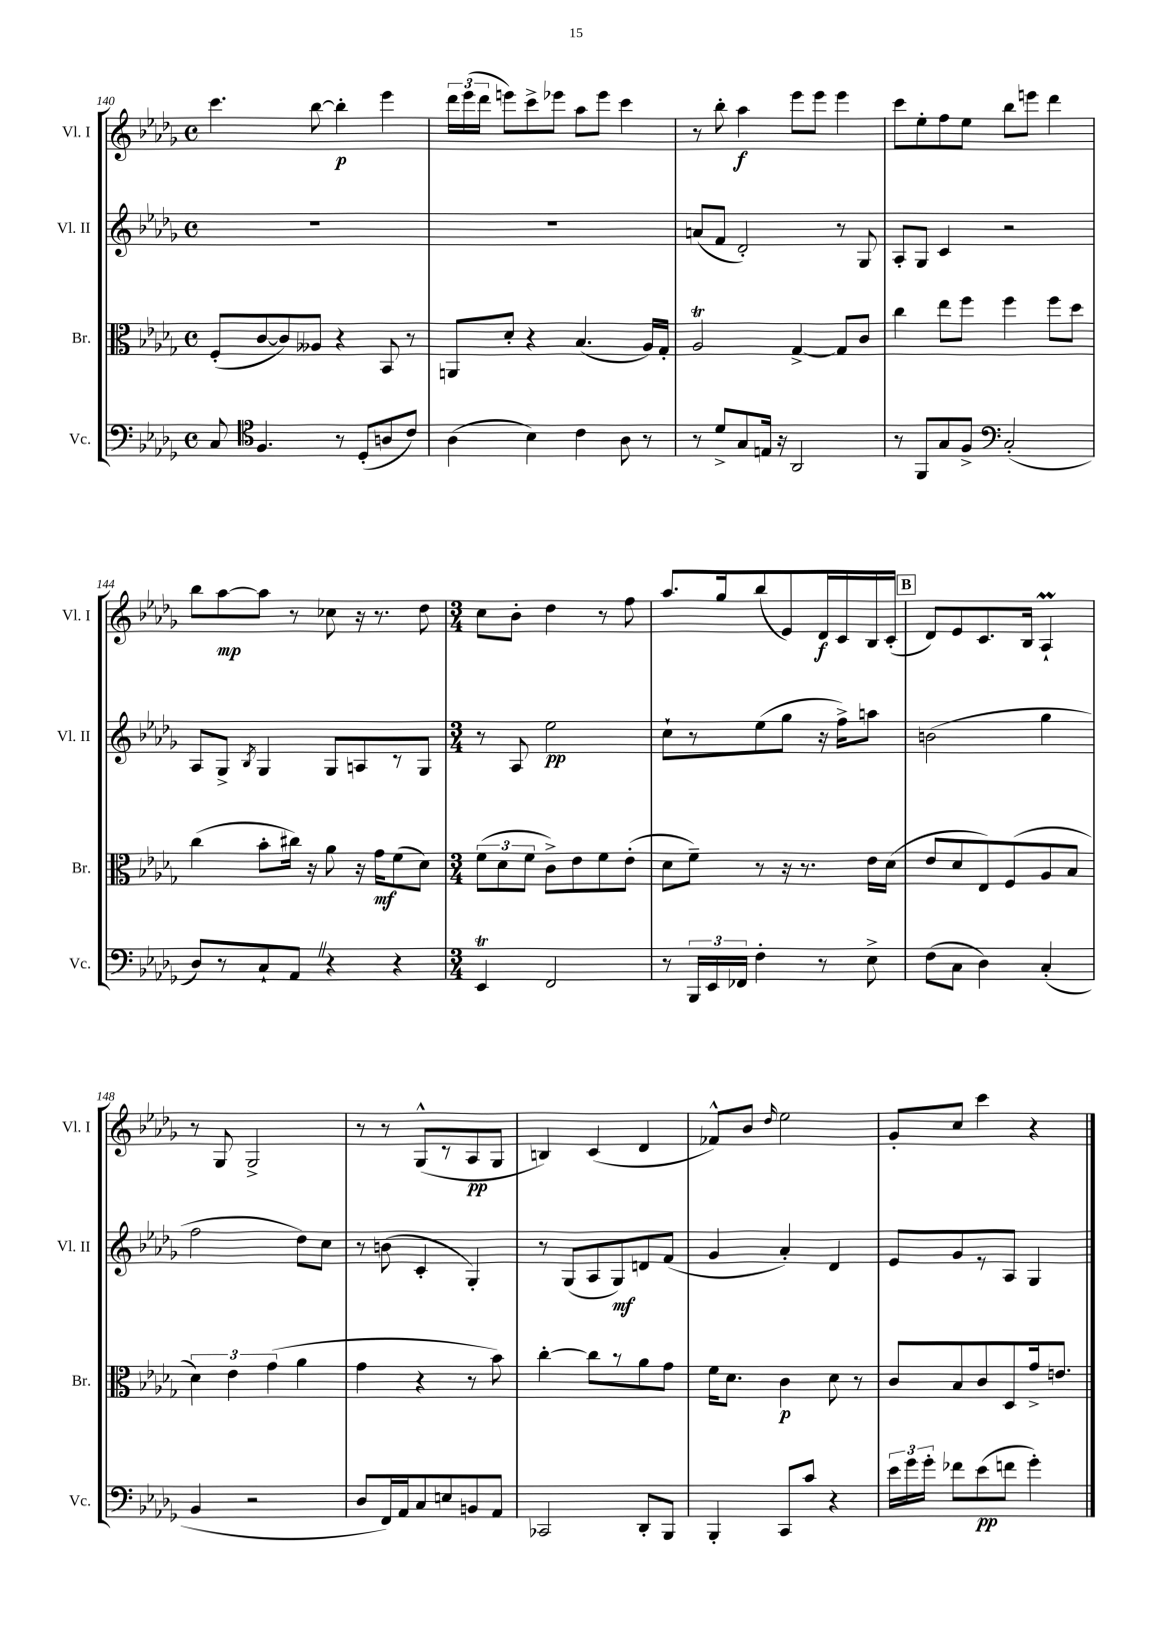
<<
\new StaffGroup <<
\new Staff = "s0" \with { instrumentName = "Vl. I" shortInstrumentName = "Vl. I" } {
    \clef treble \key des \major \defaultTimeSignature \time 4/4
    \autoBeamOff c'''4. bes''8~ bes''4-.\p ees'''4 |
    \tuplet 3/2 { des'''16[ ees'''16( des'''16] } e'''8[) c'''8-> ees'''8] aes''8[ ees'''8] c'''4 |
    r8 bes''8-. aes''4\f ees'''8[ ees'''8] ees'''4 |
    c'''8[ ees''8-. f''8 ees''8] bes''8[ e'''8] des'''4 |
    bes''8[ aes''8~\mp aes''8] r8 ces''8 r16 r8. des''8 |
    \numericTimeSignature \time 3/4 c''8[ bes'8]-. des''4 r8 f''8 |
    aes''8.[ ges''16 bes''8( ees'8) des'16\f c'16 bes16 c'16]-.( |
    \mark \markup { \box "B" } des'8[) ees'8 c'8. bes16] aes4-!\prall |
    r8 ges8 ges2-> |
    r8 r8 ges8[-^( r8 aes8\pp ges8] |
    b4) c'4( des'4 |
    fes'8[-^) bes'8] \grace { des''16 } ees''2 |
    ges'8[-. c''8] c'''4 r4 \bar "|." |
}
\new Staff = "s1" \with { instrumentName = "Vl. II" shortInstrumentName = "Vl. II" } {
    \clef treble \key des \major \defaultTimeSignature \time 4/4
    \autoBeamOff R1 |
    R1 |
    a'8[( f'8] des'2-.) r8 ges8 |
    aes8[-. ges8] c'4 r2 |
    aes8[ ges8]-> \acciaccatura { bes8 } ges4 ges8[ a8 r8 ges8] |
    \numericTimeSignature \time 3/4 r8 aes8 ees''2\pp |
    c''8[-! r8 ees''8( ges''8] r16 f''16[->) a''8] |
    \mark \markup { \box "B" } b'2( ges''4 |
    f''2 des''8[) c''8] |
    r8 b'8( c'4-. ges4-.) |
    r8 ges8[( aes8 ges8\mf) d'8 f'8]( |
    ges'4 aes'4-.) des'4 |
    ees'8[ ges'8 r8 aes8] ges4 \bar "|." |
}
\new Staff = "s2" \with { instrumentName = "Br." shortInstrumentName = "Br." } {
    \clef alto \key des \major \defaultTimeSignature \time 4/4
    \autoBeamOff f8[-.( c'8~ c'8) aeses8] r4 bes,8 r8 |
    a,8[ des'8]-. r4 bes4.( aes16[) ges16]-. |
    aes2\trill ges4~-> ges8[ c'8] |
    c''4 ees''8[ f''8] f''4 f''8[ des''8] |
    c''4( bes'8[-. cis''16]) r16 aes'8 r16 ges'16[\mf f'8( des'8]) |
    \numericTimeSignature \time 3/4 \tuplet 3/2 { f'8[( des'8 f'8] } c'8[->) ees'8 f'8 ees'8]-.( |
    des'8[ f'8]--) r8 r16 r8. ees'16[ des'16]( |
    \mark \markup { \box "B" } ees'8[ des'8 ees8) f8( aes8 bes8] |
    \tuplet 3/2 { des'4) ees'4 ges'4( } aes'4 |
    ges'4 r4 r8 bes'8) |
    c''4~-. c''8[ r8 aes'8 ges'8] |
    f'16[ des'8.] c'4\p des'8 r8 |
    c'8[ bes8 c'8 des8 ges'16-> e'8.] \bar "|." |
}
\new Staff = "s3" \with { instrumentName = "Vc." shortInstrumentName = "Vc." } {
    \clef bass \key des \major \defaultTimeSignature \time 4/4
    \autoBeamOff c8 \clef tenor f4. r8 des8[-.( a8 c'8]) |
    aes4( bes4) c'4 aes8 r8 |
    r8 des'8[-> ges8 e16] r16 aes,2 |
    r8 f,8[ ges8 f8]-> \clef bass c2-.( |
    des8[) r8 c8-! aes,8] \once \override BreathingSign.text = \markup { \musicglyph "scripts.caesura.straight" } \breathe r4 r4 |
    \numericTimeSignature \time 3/4 ees,4\trill f,2 |
    r8 \tuplet 3/2 { bes,,16[ ees,16 fes,16] } f4-. r8 ees8-> |
    \mark \markup { \box "B" } f8[( c8] des4) c4-.( |
    bes,4 r2 |
    des8[ f,16) aes,16 c8 e8 b,8 aes,8] |
    ces,2 des,8[-. bes,,8] |
    bes,,4-. c,8[ c'8] r4 |
    \tuplet 3/2 { ees'16[ ges'16 ges'16]-. } fes'8[ ees'8\pp( f'8] ges'4-.) \bar "|." |
}
>>
>>
\layout { \context { \Score currentBarNumber = #140 } }
